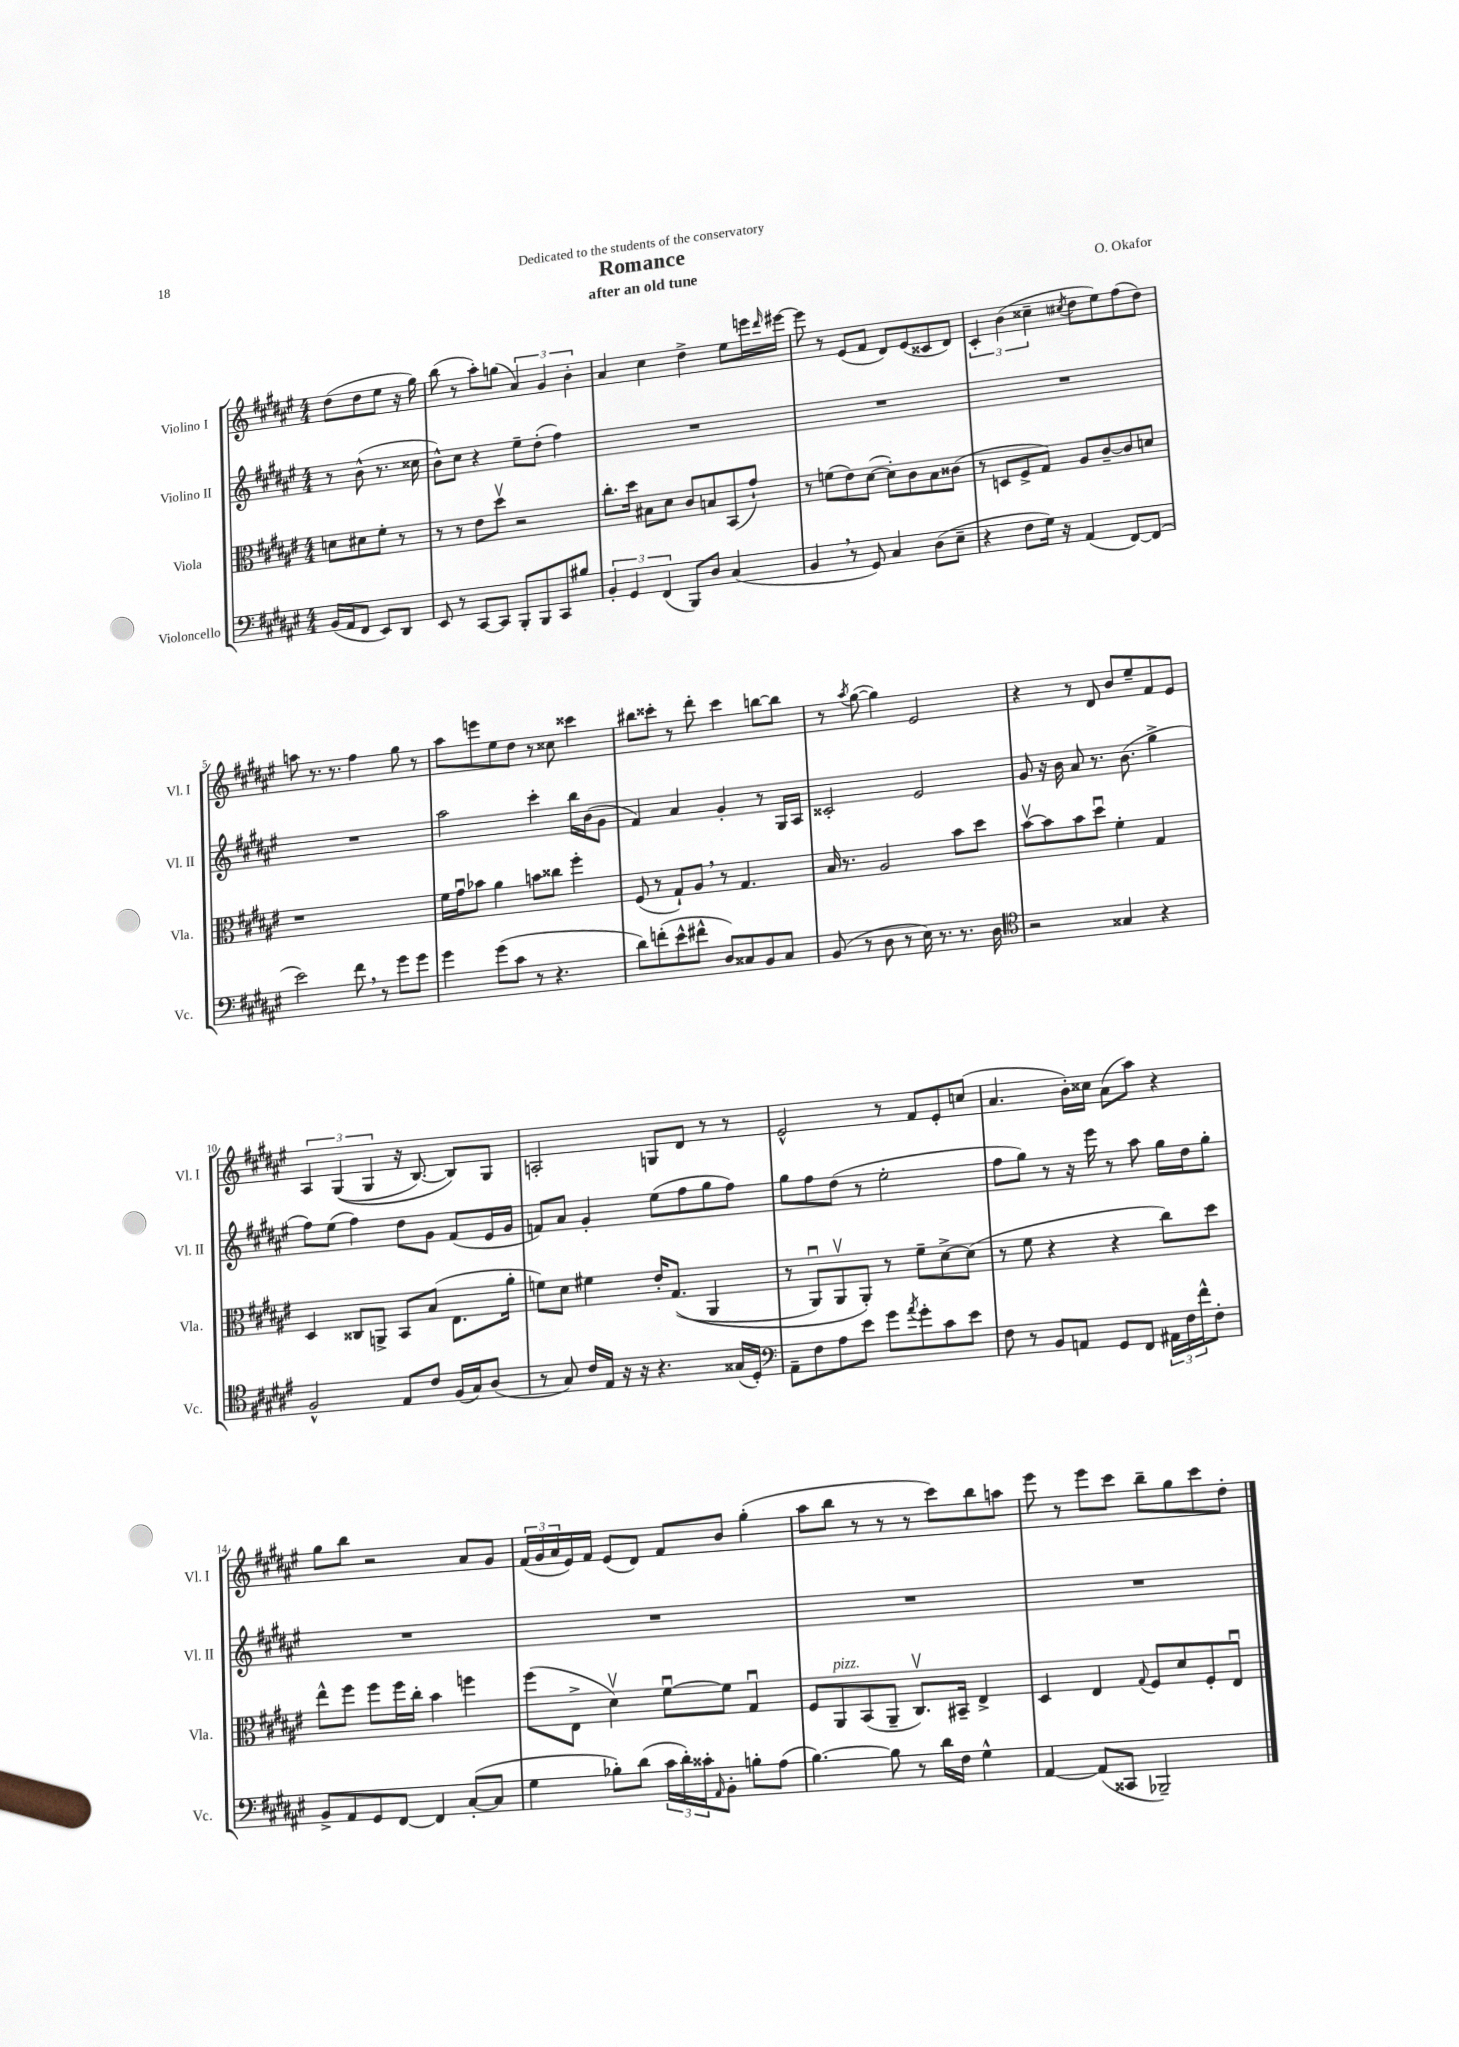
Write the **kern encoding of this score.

**kern	**kern	**kern	**kern
*part4	*part3	*part2	*part1
*staff4	*staff3	*staff2	*staff1
*I"Violoncello	*I"Viola	*I"Violino II	*I"Violino I
*I'Vc.	*I'Vla.	*I'Vl. II	*I'Vl. I
*clefF4	*clefC3	*clefG2	*clefG2
*k[f#c#g#d#a#e#]	*k[f#c#g#d#a#e#]	*k[f#c#g#d#a#e#]	*k[f#c#g#d#a#e#]
*M4/4	*M4/4	*M4/4	*M4/4
=	=	=	=
(16BB/LL	8dn\L	8r	(8dd#\L
16AA#/J	.	.	.
8FF#/J	8d#X\	(8b^^\	8dd#\
8EE#/L)	8f#'\J	8.r	8ee#\J
8DD#/J	8r	.	16r
.	.	16cc##X\	16gg#\)
=1	=1	=1	=1
8EE#/	8r	8b^^\L)	(8bb\
8r	8r	8cc#\J	8r
[8CC#/L	8e#\L	4r	8aa#'\L)
8CC#/J]	8dd#v\J	.	(8ggn\J
8BBB'/L	2r	8ee#~\L	6a#/)
8BBB/	.	(8dd#'\J	.
.	.	.	6g#/
8CC#/	.	4ff#\)	.
.	.	.	6b'\
8B#X/J	.	.	.
=2	=2	=2	=2
6BB'/	8.cc#'\L	1r	4a#/
6GG#/	.	.	.
.	16dd#\Jk	.	.
.	8B#X\L	.	4cc#\
(6FF#/	.	.	.
.	8d#\J	.	.
8BBB/L)	8c#/L	.	4dd#^\
8D#/J	8Bn/	.	.
(4C#/	(8BB/	.	8ee#\L
.	8g#`/J)	.	16eeen\L
.	.	.	16qqddd#/
.	.	.	[16eee#X\JJ
=3	=3	=3	=3
4BB,/	8r	1r	8eee#\]
.	(8fn\L	.	8r
8r	8e#\)	.	(8e#/L
8GG#/)	([8d#\J	.	8f#/J
4C#/	8d#'\L])	.	8d#/L)
.	8c#\	.	(8e#/
(8D#\L	8B\	.	8c##X/
8E#~\J	(8c##X\J	.	8d#/J)
=4	=4	=4	=4
4r	8r	1r	6c#'/
.	8Dn/L	.	.
.	.	.	(6b\
8F#\L	8F#^/	.	.
.	.	.	6cc##X~\
16G#\Jk)	8G#/J)	.	.
16r	.	.	.
.	.	.	8qcc#X/
(4AA#/	8A#/L	.	8dd#\L
.	[8c#~/	.	8ee#\)
[8FF#/L)	8c#/]	.	(8ff#\
(8FF#/J]	8dn/J	.	8dd#\J)
!!LO:LB:g=z
=5	=5	=5	=5
2e#\)	1r	1r	8aan\
.	.	.	8.r
.	.	.	8.r
8f#,\	.	.	4ff#\
8r	.	.	.
8g#\L	.	.	8gg#\
8g#\J	.	.	8r
=6	=6	=6	=6
4g#\	16f#\LL	2aa#\	8aa#\L
.	16g#u\J	.	.
.	8b-X\J	.	8eeen\
(8g#\L	4a#\	.	8ee#\
8c#\J	.	.	8dd#\J
8r	8bn\L	4ccc#'\	8r
4.r	8cc##X\J	.	8cc##X\
.	4ff#'\	16bb\LL	4ccc##X\
.	.	(16b\J	.
.	.	8g#\J	.
=7	=7	=7	=7
8d#\L)	(8F#/	4f#/)	8bb#X\L
(8fn'\	8r	.	8ccc##X'\J
8e#^^\	8G#`/L)	4a#/	8r
8f#X^^\J	8A#,/J	.	8ddd#'\
8D#/L)	8r	4g#'/	4ccc##\
8C##X/	4.G#/	.	.
8BB/	.	8r	[8bbn\L
8C##/J	.	16G#/LL	8bb\J]
.	.	16A#/JJ	.
=8	=8	=8	=8
(8BB/	16B/	2c##X'/	8r
.	8.r	.	.
.	.	.	8qaa#/
8r	.	.	([8gg#\
8D#\	2A#/	.	4gg#\])
8r	.	.	.
16E#\)	.	2e#/	2e#/
8.r	.	.	.
8.r	8b\L	.	.
.	8dd#\J	.	.
16D#\	.	.	.
=9	=9	=9	=9
*clefC4	*	*	*
2r	[8bv\L	8g#/	4r
.	8b\]	16r	.
.	.	16b\	.
.	8b\	8a#/	8r
.	8dd#u\J	8.r	8d#/
4G##X/	4f#'\	.	8b/L
.	.	(8.b\	.
.	.	.	8ee#~/
4r	4G#/	4gg#^\	8f#/
.	.	.	8e#/J
!!LO:LB:g=z
=10	=10	=10	=10
2F#^^/	4D#/	8ff#\L)	6A#/
.	.	(8ee#\J	.
.	.	.	((6G#/
.	8C##X/L	4ff#\)	.
.	.	.	6G#/
.	8AAn^/J	.	.
8E#/L	8BB/L	8dd#\L	16r
.	.	.	[8.B/)
8c#/J	(8B/J	8g#\J	.
(16F#/LL	8.E#\L	(8f#/L	8B/L])
16G#/J)	.	.	.
(8A#/J	.	16e#/L	8G#/J
.	16a#'\Jk	16g#/JJ	.
=11	=11	=11	=11
8r	8fn\L)	8fn/L)	2An'/
8G#/)	8d#\J	8a#/J	.
16c#/LL	4f#X\	4g#'/	.
16E#/JJ	.	.	.
16r	.	.	.
16r	.	.	.
4.r	16e#'/KL	(8ee#\L	8Gn/L
.	((8.G#/J	.	.
.	.	8ff#\	8d#/J
.	4AA#/	8gg#\	8r
(16G##X/LL	.	8ff#\J)	8r
16D#'/JJ)	.	.	.
=12	=12	=12	=12
*clefF4	*	*	*
8AA#~\L	8r	8gg#\L	2e#^^/
8F#\	8AA#u/L)	8ff#\	.
8A#\	8AA#v/	(8dd#\J	.
8e#\J	8AA#'/J)	8r	.
8g#\L	8r	2ee#'\	8r
8qa#/	.	.	.
8g#'\	8f#~\L	.	8f#/L
8c#\	[8d#^\	.	8e#'/
8e#\J	(8d#\J]	.	(8ccn/J
=13	=13	=13	=13
8F#\	8r	8ff#\L	4.a#/
8r	8f#\	8gg#\J)	.
8BB/L	4r	8r	.
8AAn/J	.	16r	16b'\LL)
.	.	16eee#\	16cc##X\JJ
8GG#/L	4r	8r	(8a#\L
8FF#/J	.	8aa#\	8aa#\J)
24AA#X\LL	8cc#\L)	16gg#\LL	4r
24F#\	.	.	.
.	.	16dd#\J	.
24f#^^\J	.	.	.
8F#'\J	8dd#\J	8gg#'\J	.
!!LO:LB:g=z
=14	=14	=14	=14
8BB^/L	8ee#^^\L	1r	8gg#\L
8AA#/	8ff#\J	.	8bb\J
8GG#/	8ff#\L	.	2r
[8FF#/J	16ff#\L	.	.
.	16cc#'\JJ	.	.
4FF#/]	4b\	.	.
([8C#'/L	4ffn\	.	8a#/L
8C#/J]	.	.	8g#/J
=15	=15	=15	=15
4G#\	(8ff#\L	1r	(24f#/LL
.	.	.	24g#/
.	.	.	24a#/
.	8E#^\J	.	16e#/)
.	.	.	16f#/JJ
8B-X'\L)	4d#v\)	.	(8e#/L
(8d#\J	.	.	8d#/J)
24c#\LL	[8f#u\L	.	8f#/L
24d#'\)	.	.	.
24c##X'\J	.	.	.
16qqAA#/	.	.	.
8BB'\J	8f#\J]	.	8b/J
8Bn'\L	4G#u/	.	(4gg#'\
(8A#\J	.	.	.
=16	=16	=16	=16
[4.B\)	8F#/L	1r	8aa#\L
!	!LO:TX:a:i:t=pizz.	!	!
.	8AA#/	.	8bb\J
.	(8BB/	.	8r
8B\]	8AA#~/J	.	8r
8r	8.C#v/L)	.	8r
16d#\LL	.	.	8ccc#\L)
16F#\JJ	16BB#X~/Jk	.	.
4G#^^\	4E#^/	.	8bb\
.	.	.	8aan\J
=17	=17	=17	=17
[4AA#/	4D#/	1r	8eee#\
.	.	.	8r
(8AA#/L]	4E#/	.	8eee#\L
8CC##X/J	.	.	8ccc#\J
.	8qqG#/	.	.
2BBB-X~/)	8F#/L	.	8bb~\L
.	8d#/	.	8gg#\
.	8F#'/	.	8ccc#\
.	8E#u/J	.	8dd#'\J
==	==	==	==
*-	*-	*-	*-
